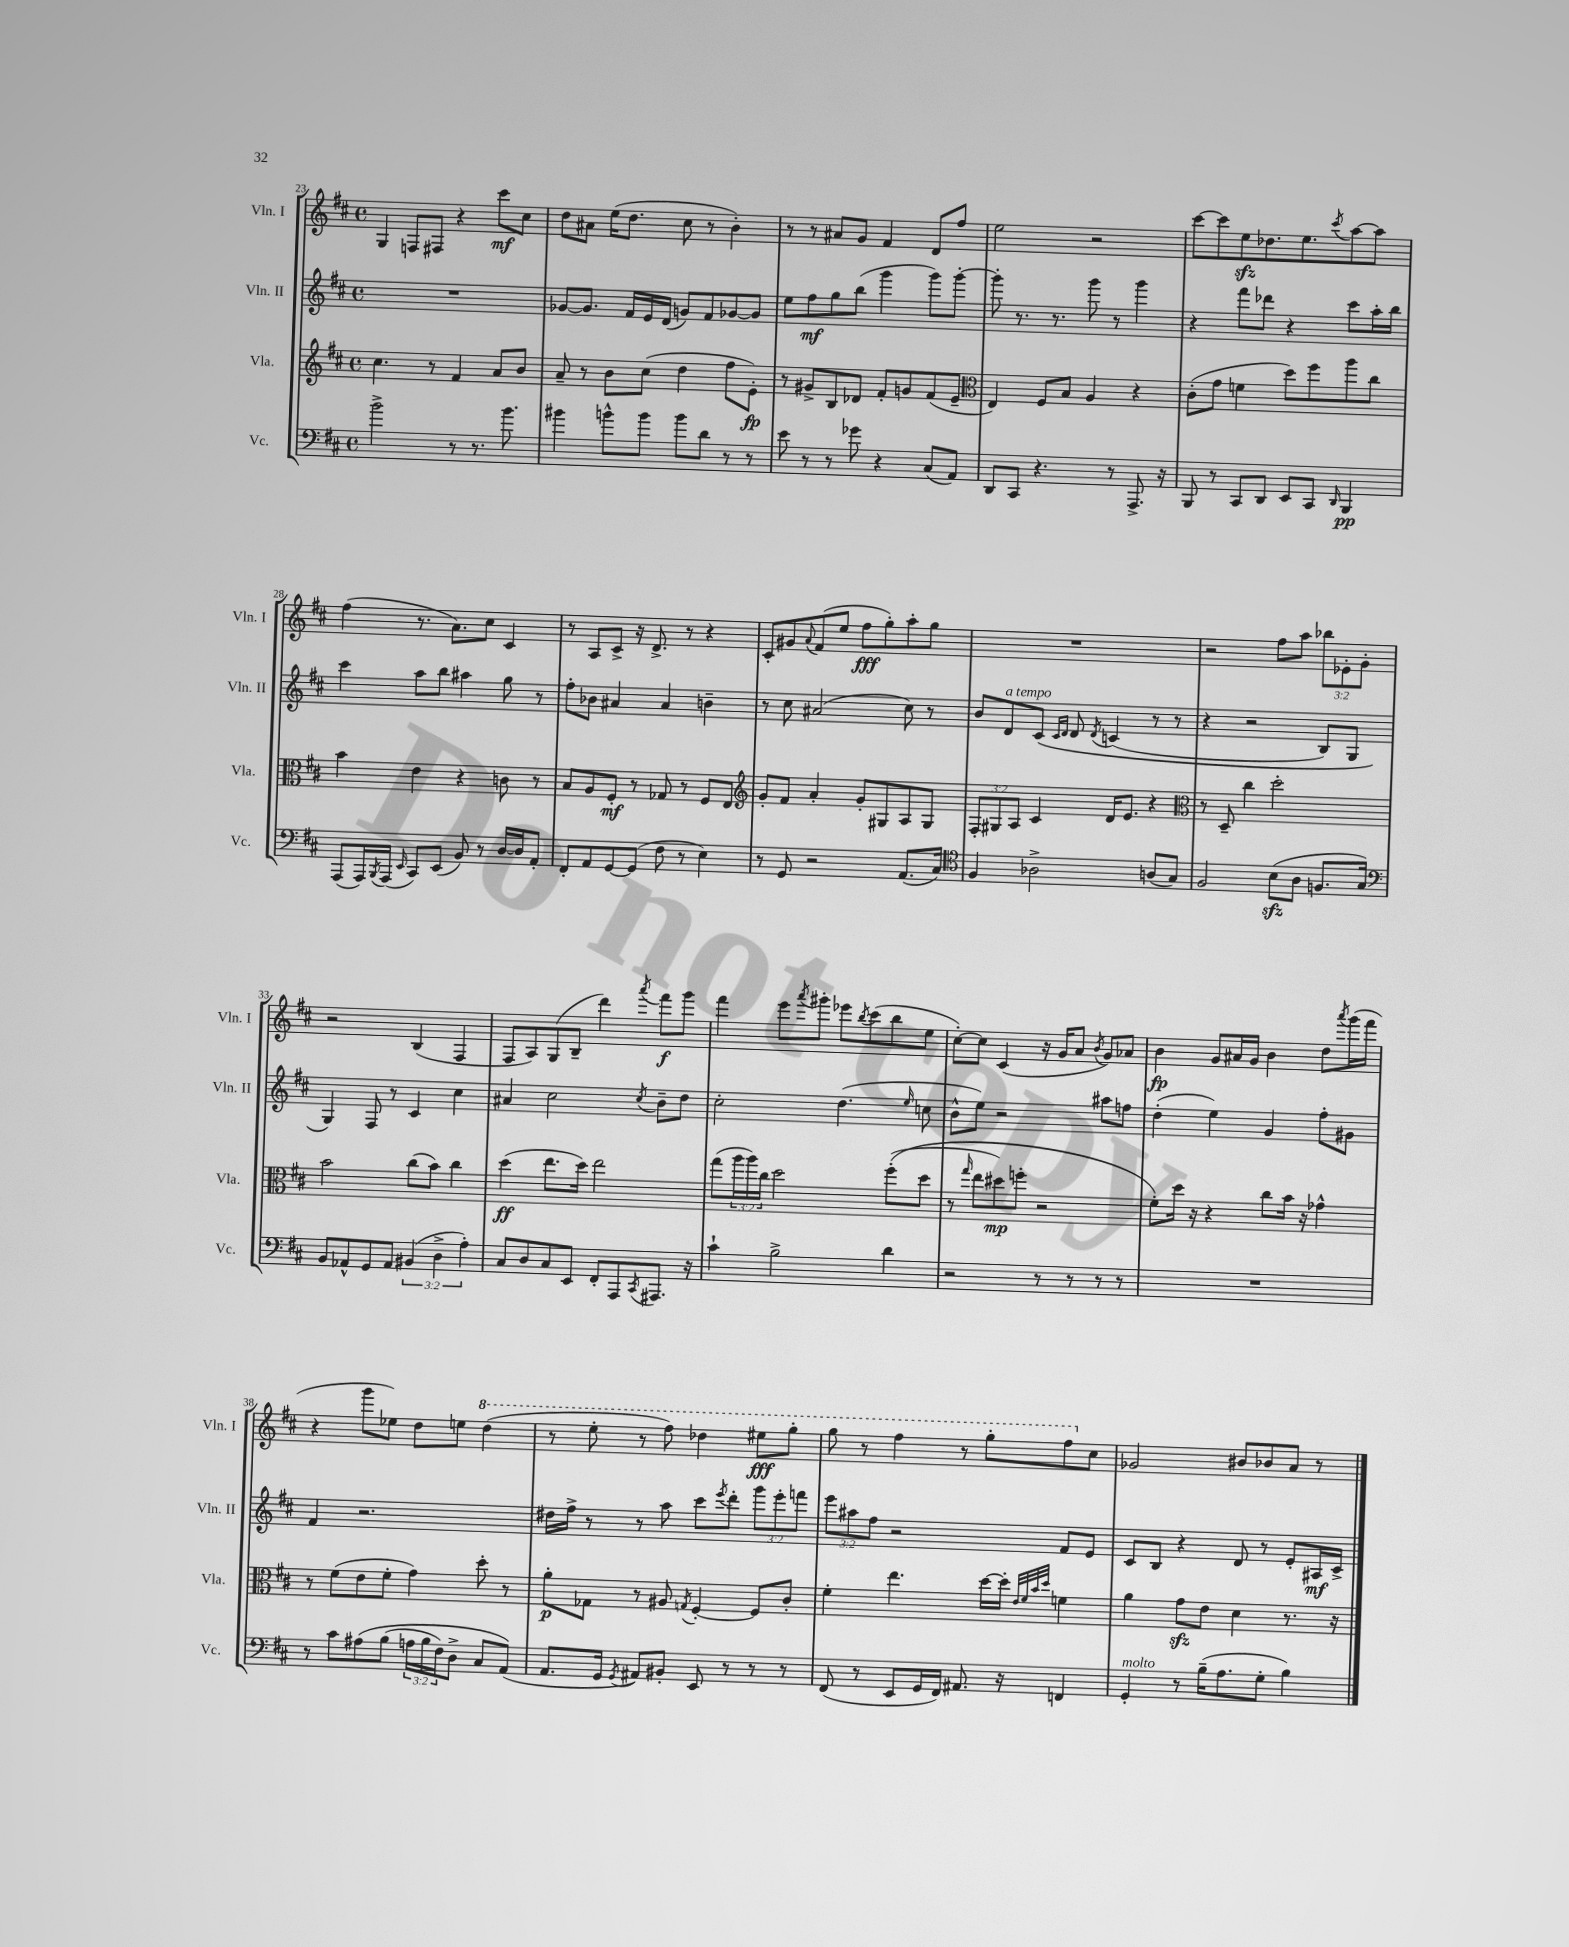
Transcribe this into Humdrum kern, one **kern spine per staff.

**kern	**kern	**kern	**kern
*staff4	*staff3	*staff2	*staff1
*clefF4	*clefG2	*clefG2	*clefG2
*k[f#c#]	*k[f#c#]	*k[f#c#]	*k[f#c#]
*M4/4	*M4/4	*M4/4	*M4/4
*met(c)	*met(c)	*met(c)	*met(c)
2b^	4.cc#	1r	4G
.	.	.	8F
.	8r	.	8F#
8r	4f#	.	4r
8.r	.	.	.
.	8a	.	8ccc#
8.b	.	.	.
.	8b	.	8cc#
=	=	=	=
4b#	8a~	[8g-	8dd
.	8r	8.g-]	8a#
8b^^	8b	.	(16ee
.	.	16f#	8.dd
8b	(8cc#	16e	.
.	.	(16d	.
8b	4dd	8g)	8cc#
8d	.	8f#	8r
8r	8ff#	[8g-	4b')
8r	8e')	8g-]	.
=	=	=	=
8e	8r	8ee	8r
8r	8g#^	8ff#	8r
8r	8B	8gg	8a#
8g-	8d-	(8bb	8g
4r	8f#'	4ggg	4f#
.	8g	.	.
(8C#	(8f#	8ggg)	8d
8AA)	8e~	[8ggg'	8ff#
=	=	=	=
*	*clefC3	*	*
8DD	4E)	8ggg']	2ee
8CC#	.	8.r	.
4.r	8F#	.	.
.	.	8.r	.
.	8B	.	.
.	4A	8ggg	2r
8r	.	8r	.
8.AAA^	4r	4ggg	.
16r	.	.	.
=	=	=	=
8BBB	(8c#'	4r	[8ccc#
8r	8g	.	8ccc#]
8CC#	4f	8fff#	8ee
8DD	.	8ddd-	8.dd-
8EE	8dd)	4r	.
.	.	.	8.ee
8CC#	8ff#	.	.
16qqDD	.	.	8qccc#
4BBB	8aa	8ccc#	[8aa
.	8cc#	16aa'	8aa]
.	.	16bb	.
=	=	=	=
(8AAA	4b	4ccc#	(4ff#
16AAA)	.	.	.
8qBBB	.	.	.
(16AAA	.	.	.
16qqEE	.	.	.
8CC#)	4e	8aa	8.r
(8EE	.	8bb	.
.	.	.	8.a)
8BB)	4r	4aa#	.
8r	.	.	8cc#
[16D	8c	8gg	4c#
16D]	.	.	.
8AA'	8r	8r	.
=	=	=	=
8FF#'	8B	8ff#'	8r
8AA	8A	8b-	8A
[8GG	8F#'	4a#	8c#^
(8GG]	8r	.	16r
.	.	.	8.d^
8F#	8G-	4a#	.
8r	8r	.	8r
4E)	8F#	4b~	4r
.	8E	.	.
=	=	=	=
*	*clefG2	*	*
8r	8g'	8r	8c#'
8GG	8f#	8cc#	8g#
.	.	.	8qqa
2r	4a'	(2a#	(8f#
.	.	.	8ee
.	8g'	.	8ff#
.	8G#	.	8gg')
(8.AA	8A	8cc#)	8aa'
.	8G#	8r	8gg
16C#)	.	.	.
=	=	=	=
*clefC4	*	*	*
4F#	12F#'	8b	1r
.	12G#	.	.
.	.	8d	.
.	12A	.	.
2A-^	4c#	&(8c#	.
.	.	16qqc#	.
.	.	16qqd	.
.	.	8d	.
.	.	8qd	.
.	16d	(4c	.
.	8.e	.	.
(8A	4r	8r	.
8G)	.	8r	.
=	=	=	=
*	*clefC3	*	*
2F#	8r	4r	2r
.	8D~	.	.
.	4cc#	2r	.
(8B	2dd'	.	8ff#
8A	.	.	8aa
8.F	.	8B)	12bb-
.	.	.	12e-'
.	.	8G	.
.	.	.	12g'
16G)	.	.	.
=	=	=	=
*clefF4	*	*	*
8BB	2b	4G&)	2r
8AA-^^	.	.	.
8GG	.	8F#	.
8AA-	.	8r	.
(6BB#	(8cc#	4c#	(4B
.	8b)	.	.
6D^	.	.	.
.	4cc#	4cc#	4F#
6A')	.	.	.
=	=	=	=
8C#	(4dd	4a#	8F#
8D	.	.	8A)
8C#	8.ee	2cc#	(8G
8EE	.	.	8B~
.	16dd)	.	.
8FF#'	2ee	.	4ddd)
8AAA	.	.	.
8qCC#	.	8qcc#	8qaaa
8.AAA#	.	8b~	8fff#
.	.	8dd	8ggg
16r	.	.	.
=	=	=	=
4c#`	(8gg	2cc#'	4fff#
.	24aa	.	.
.	24aa)	.	.
.	24cc#	.	.
2B^	2dd	.	8eee
.	.	.	8qaaa
.	.	.	8ggg#'
.	.	(4.dd	8eee-
.	.	.	8qbb
.	.	.	(8ccc#
4d	&((8ff#'	.	8bb
.	.	16qqee	.
.	8dd	8cc	8ee
=	=	=	=
2r	8r	8b^^	[8cc#')
.	16qqgg	.	.
.	8ee	8ee)	8cc#]
.	8dd#)	2r	(4c#
.	8ff'	.	.
8r	2r	.	16r
.	.	.	16g
8r	.	.	8a
.	.	.	8qb
8r	.	8aa#	8g)
8r	.	8ff	8a-
=	=	=	=
1r	8f#'&)	(4dd'	4b
.	16dd	.	.
.	16r	.	.
.	4r	4ee)	8g
.	.	.	16a#
.	.	.	16g
.	8cc#	4g	4b
.	16b	.	.
.	16r	.	.
.	4g-^^	8ff#'	8dd
.	.	.	8qaaa
.	.	8g#	(16ggg
.	.	.	16fff#
=	=	=	=
8r	8r	4f#	4r
8c#	(8f#	.	.
&(8A#	8e	2.r	8ggg
(8B	8f#'	.	8ee-)
24A	4g)	.	8dd
24B	.	.	.
24F#)	.	.	.
8D^	.	.	8ee
8C#	8dd'	.	(4ddd
(8AA&)	8r	.	.
=	=	=	=
8.AA	8a'	16dd#	8r
.	.	16ff#^	.
.	8G-	8r	8eee'
16GG	.	.	.
8qGG	.	.	.
8AA#)	8r	8r	8r
8BB#'	8A#	8aa	8fff#)
.	8qG	.	.
8EE	[4F#'	8ccc#	4ddd-
.	.	8qeee	.
8r	.	8ddd'	.
8r	8F#]	12ggg	8eee#
.	.	12eee'	.
8r	8c#'	.	8ggg'
.	.	12fff	.
=	=	=	=
(8FF#	4f#'	12eee	8ggg
.	.	12aa#	.
8r	.	.	8r
.	.	12ff#	.
8EE	4.ee	2r	4fff#
16GG	.	.	.
16FF#)	.	.	.
8.AA#	.	.	8r
.	[16dd	.	8ggg'
16r	16dd']	.	.
.	32qqe	.	.
.	32qqf#	.	.
.	32qqb	.	.
.	32qqdd	.	.
4FF	4f	8f#	8fff#
.	.	8e	8cc#
=	=	=	=
4GG'	4a	8c#	2g-
.	.	8B	.
8r	8g	4r	.
(16B~	8e	.	.
8.A	.	.	.
.	4d	8d	8b#
8G'	.	8r	8b-
4B)	8.r	8e'	8a
.	.	16A#	8r
.	16r	16c#^	.
==	==	==	==
*-	*-	*-	*-
